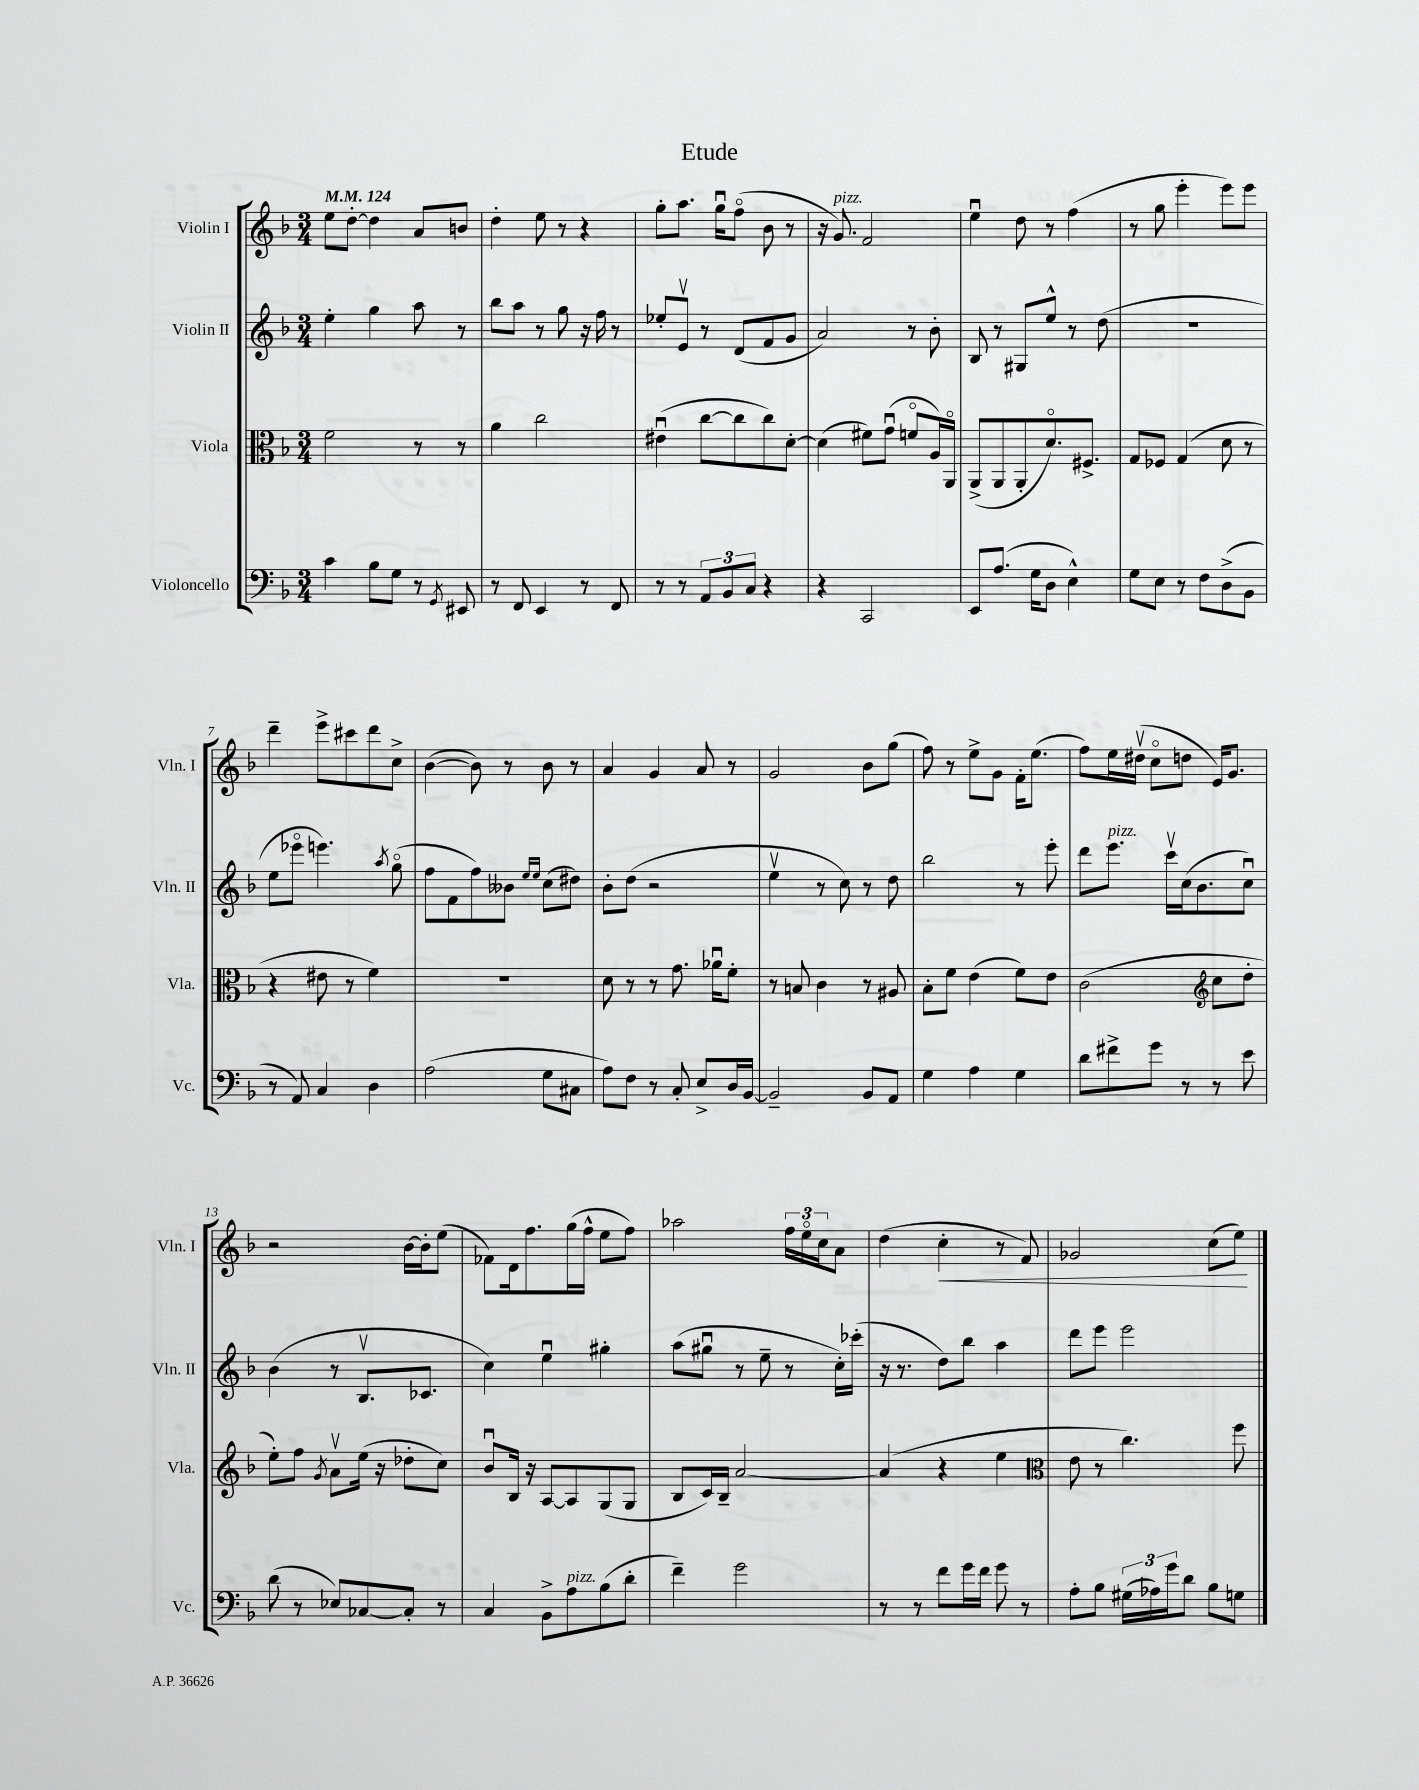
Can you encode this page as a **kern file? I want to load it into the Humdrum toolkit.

**kern	**kern	**kern	**kern
*staff4	*staff3	*staff2	*staff1
*clefF4	*clefC3	*clefG2	*clefG2
*k[b-]	*k[b-]	*k[b-]	*k[b-]
*M3/4	*M3/4	*M3/4	*M3/4
*MM124	*MM124	*MM124	*MM124
4c	2f	4ee'	8ee
.	.	.	[8dd'
8B-	.	4gg	4dd]
8G	.	.	.
8r	8r	8aa	8a
8qGG	.	.	.
8EE#	8r	8r	8b
=	=	=	=
8r	4a	8bb-	4dd'
8FF	.	8aa	.
4EE	2cc	8r	8ee
.	.	8gg	8r
8r	.	16r	4r
.	.	16ff	.
8FF	.	8r	.
=	=	=	=
8r	(4e#u	8ee-'	8gg'
8r	.	8ev	8.aa
12AA	[8cc	8r	.
.	.	.	16ggu
12BB-	.	.	.
.	8cc]	(8d	(8ffo
12C	.	.	.
4r	8cc)	8f	8b-
.	[8d'	8g	8r
=	=	=	=
4r	(4d]	2a)	16r
.	.	.	8.g)
2CC	8f#)	.	2f
.	(8gu	.	.
.	8fo	8r	.
.	16A)	8b-'	.
.	16AAo	.	.
=	=	=	=
8EE	(8AA^	8B-	4eeu
(8.A	8AA	8r	.
.	8AA'	8G#	8dd
16G	.	.	.
8D	8.do)	8ee^^	8r
4E^^)	.	8r	(4ff
.	8.F#^	.	.
.	.	(8dd	.
=	=	=	=
8G	8G	2.r	8r
8E	8F-	.	8gg
8r	(4G	.	4eee'
8F	.	.	.
(8D^	8d	.	8eee)
8BB-	8r	.	8eee
=	=	=	=
8r	4r	8ee	4ddd~
8AA)	.	8eee-o	.
4C	8e#	4.eee)	8eee^
.	8r	.	8ccc#
4D	4f)	.	8ddd
.	.	8qaa	.
.	.	(8ggo	8cc^
=	=	=	=
(2A	2.r	8ff	([4b-
.	.	8f	.
.	.	8ff)	8b-])
.	.	8b--	8r
.	.	16qqee	.
.	.	16qqee	.
8G	.	(8cc	8b-
8C#	.	8dd#)	8r
=	=	=	=
8A)	8d	8b-'	4a
8F	8r	(8dd	.
8r	8r	2r	4g
8C'	8.g	.	.
8E^	.	.	8a
.	16a-u	.	.
16D	8f'	.	8r
[16BB-	.	.	.
=	=	=	=
2BB-~]	8r	4eev	2g
.	8B	.	.
.	4c	8r	.
.	.	8cc)	.
8BB-	8r	8r	8b-
8AA	8A#	8dd	(8gg
=	=	=	=
4G	8B-'	2bb-	8ff)
.	8f	.	8r
4A	(4e	.	8ee^
.	.	.	8g
4G	8f)	8r	16f'
.	.	.	(8.ee
.	8e	8eee'	.
=	=	=	=
8d	(2c	8ddd	8ff)
8f#^	.	8.eee	16ee
.	.	.	(16dd#v
8g	.	.	8cco
.	.	16cccv	.
8r	.	(16cc	8dd
.	.	8.b-	.
*	*clefG2	*	*
8r	8cc	.	16e)
.	.	.	8.g
8e	8dd'	8ccu)	.
=	=	=	=
(8d	8ee')	(4b-	2r
8r	8ff	.	.
.	8qg	.	.
8E-)	8av	8r	.
[8C-	(16ee	8.B-v	.
.	16r	.	.
8C-']	8dd-'	.	[16b-
.	.	8.c-	16b-']
8r	8cc)	.	(8ee
=	=	=	=
4C	8b-u	4cc)	8f-)
.	16B-	.	16d
.	16r	.	8.ff
8BB-^	[8A	4eeu	.
8A	8A]	.	(16gg
.	.	.	16ff^^
(8B-	(8G	4gg#'	8ee
8d'	8G	.	8ff)
=	=	=	=
4f~)	8B-	(8aa	2aa-
.	16c)	8gg#u	.
.	16B-~	.	.
2g	[2a	8r	.
.	.	8ee~	.
.	.	8r	24ff
.	.	.	24eeo
.	.	.	24cc
.	.	16cc')	8a
.	.	(16ccc-'	.
=	=	=	=
8r	(4a]	16r	(4dd
.	.	8.r	.
8r	.	.	.
8f	4r	8dd)	4cc'
16g	.	8bb-	.
16f	.	.	.
8g	4ee	4aa	8r
8r	.	.	8f)
=	=	=	=
*	*clefC3	*	*
8A'	8e	8ddd	2g-
8B-	8r	8eee	.
(24G#	4.cc)	2eee	.
24A-)	.	.	.
24g	.	.	.
8d	.	.	.
8B-	.	.	(8cc
8G	8ff	.	8ee)
==	==	==	==
*-	*-	*-	*-
